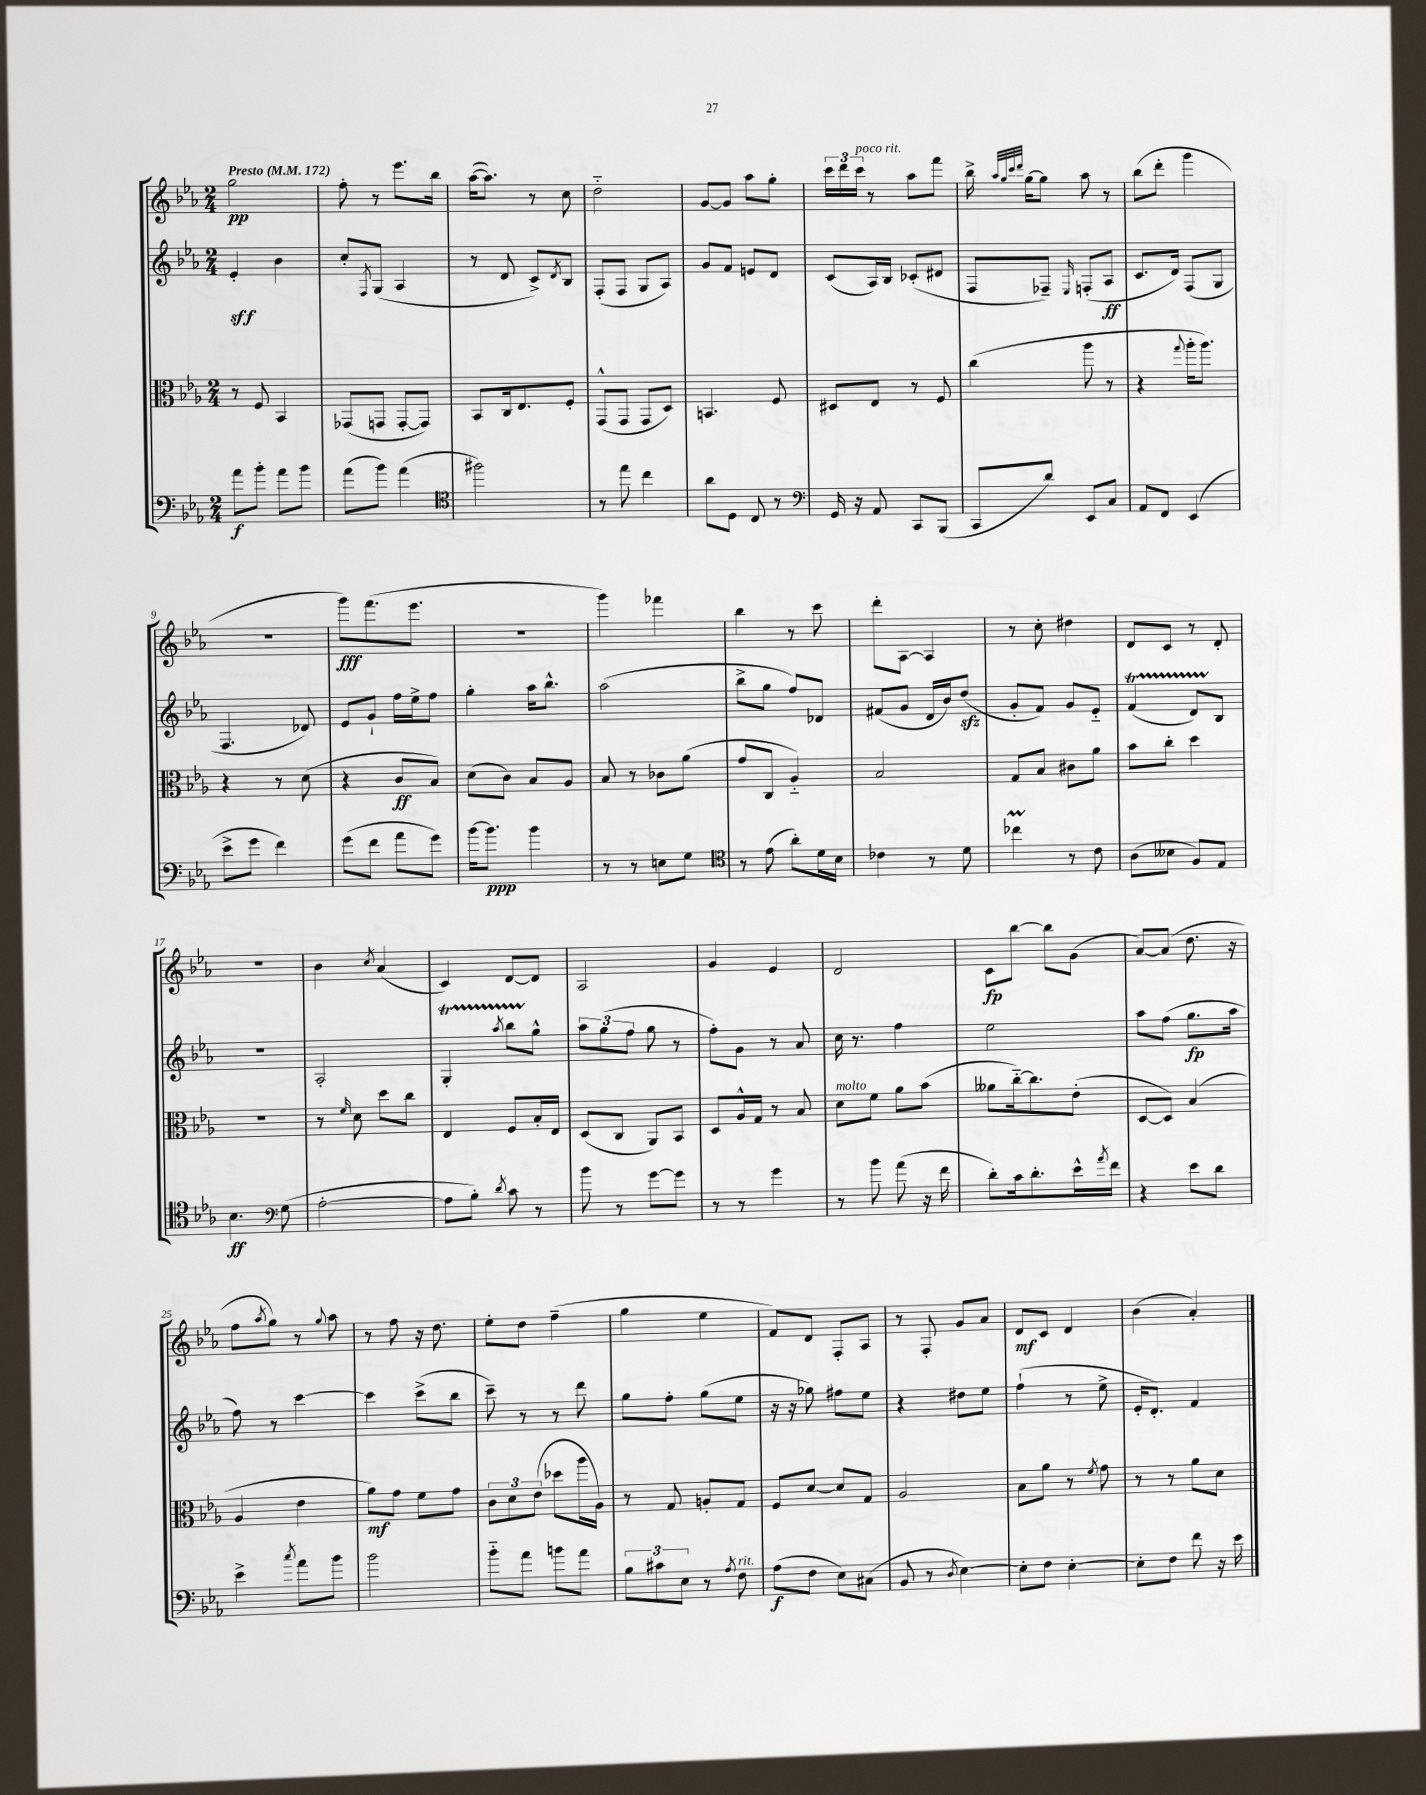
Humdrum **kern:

**kern	**kern	**kern	**kern
*staff4	*staff3	*staff2	*staff1
*clefF4	*clefC3	*clefG2	*clefG2
*k[b-e-a-]	*k[b-e-a-]	*k[b-e-a-]	*k[b-e-a-]
*M2/4	*M2/4	*M2/4	*M2/4
*MM172	*MM172	*MM172	*MM172
8a-\L	8r	4e-'/	2gg\
8b-'\J	8F/	.	.
8a-\L	4BB-/	4b-\	.
8b-\J	.	.	.
=	=	=	=
(8a-\L	(8GG-/L	8cc'/L	8ff'\
.	.	8qF/	.
8b-\J)	8GG/J	(8G/J	8r
(4a-\	[8GG'/L	4A-/	8.eee-\L
.	8GG/]J)	.	.
.	.	.	16bb-\Jk
=	=	=	=
*clefC4	*	*	*
2ff#\)	8BB-/L	8r	([16aa-\LK
.	.	.	8.aa-\]J)
.	16C/k	8d/	.
.	8.E-/	.	.
.	.	8c^/L)	8r
.	.	8qd/	.
.	8F'/J	8B-/J	8cc\
=	=	=	=
8r	(8GG^^/L	(8F'/L	2dd'~\
8ee-\	8GG/J	8F/J	.
4cc\	8GG/L	8G/L	.
.	8D/J)	8A-/J)	.
=	=	=	=
8a-\L	4.BB/	8g/L	[8g/L
8D\J	.	8f/J	8g/]J
8C/	.	8e/L	8aa-\L
8r	8F/	8d/J	8gg'\J
=	=	=	=
*clefF4	*	*	*
16GG/	8D#/L	(8c/L	24ccc\LL
.	.	.	24ddd\
16r	.	.	.
.	.	.	24ccc\JJ
8AA-/	8E-/J	16A-/L)	8r
.	.	16B-/JJ	.
8CC/L	8r	(8c-'/L	8aa-\L
(8BBB-/J	8F/	8d#/J	8fff\J
=	=	=	=
8CC/L	(4cc\	8F/L	16bb-^\
.	.	.	32qqaa-/LLL
.	.	.	32qqgg/
.	.	.	32qqccc/
.	.	.	32qqddd/JJJ
.	.	.	[16gg\LK
8d/J)	.	8F-~/J)	8gg\]J
.	.	16qqE-/	.
8EE-/L	8aa-\	(8F'/L	8aa-\
8C/J	8r	8A-/J	8r
=	=	=	=
8AA-/L	4r	8.c/L	(8bb-\L
8FF/J	.	.	8ddd'\J
.	.	16d/Jk)	.
.	8qqgg/	.	.
(4EE-/	16aa-'\LK	(8F/L	4ggg\
.	8.aa-\J)	.	.
.	.	8G/J	.
=	=	=	=
8e-^\L	4r	4.F/	2r
8g\J	.	.	.
4f\)	8r	.	.
.	(8d\	8d-/)	.
=	=	=	=
(8g\L	4r	8e-/L	8ggg\L)
8f\J	.	8g`/J	(8.fff\
8a-\L	8c/L	16ff\LL	.
.	.	16ee-^\J	8.eee-\J
8g\J)	8B-/J)	8ff\J	.
=	=	=	=
[16b-\LK	(8d\L	4gg'\	2r
8.b-\]J	.	.	.
.	8c\J)	.	.
4b-\	8B-/L	16aa-\LK	.
.	.	8.bb-^^\J	.
.	8A-/J	.	.
=	=	=	=
8r	8B-/	(2aa-\	4ggg\)
8r	8r	.	.
8E\L	8c-\L	.	4fff-\
8G\J	(8a-\J	.	.
=	=	=	=
*clefC4	*	*	*
8r	8g/L	8bb-^\L	4bb-\
(8e-\	8C/J	8gg\J	.
8a-'\L)	4A-'~/)	8ff/L)	8r
16d\L	.	8d-/J	8ccc\
16B-\JJ	.	.	.
=	=	=	=
4c-\	2B-/	(8f#/L	8ddd'\L
.	.	8g/J	[8A-\J
8r	.	16d/LL	4A-/]
.	.	16b-/J)	.
8d\	.	(8dd/J	.
=	=	=	=
4cc-\	8G/L	8g'/L	8r
.	8B-/J	8f/J)	8cc'\
8r	8c#\L	8g/L	4dd#\
8c\	8a-\J	8e-'~/J	.
=	=	=	=
(8A-\L	8b-\L	(4f/	8d/L
8B--\J	8cc'\J	.	8c/J
8F/L)	4dd\	8d/L)	8r
8E-/J	.	8B-/J	8d'/
=	=	=	=
4.B-\	2r	2r	2r
*clefF4	*	*	*
(8G\	.	.	.
=	=	=	=
[2A-'\	8r	2A-'/	4b-\
.	16qqf/	.	.
.	8d\	.	.
.	.	.	8qcc/
.	8dd\L	.	(4a-/
.	8cc\J	.	.
=	=	=	=
8A-\]L	4E-/	4G'/	4c/)
8B-'\J)	.	.	.
8qd/	.	8qaa-/	.
8c\	8F/L	8bb-\L	[8d/L
8r	16B-'/L	8gg^^\J	8d/]J
.	16E-/JJ	.	.
=	=	=	=
8b-\	(8D/L	12aa-\L	2A-/
.	.	(12gg\	.
8r	8C/J	.	.
.	.	12ff\J	.
[8g\L	8AA-/L)	8gg\	.
8g\]J	8BB-/J	8r	.
=	=	=	=
8r	8D/L	8ff'\L)	4g/
8r	16A-^^/L	8g\J	.
.	16G/JJ	.	.
4g\	8r	8r	4e-/
.	8B-/	8a-/	.
=	=	=	=
8r	8d\L	16cc\	2d/
.	.	8.r	.
8b-\	8f\J	.	.
(8a-\	8a-\L	4ff\	.
16r	(8b-\J	.	.
16f\	.	.	.
=	=	=	=
8d'\L)	8a--\L	2ee-\	8c\L
16c\k	[16cc'~\k)	.	[8bb-\J
8.d'\	8.cc\]	.	.
.	.	.	8bb-\]L
16e-^^\L	(8e-'\J	.	(8g\J
8qa-/	.	.	.
16f\JJ	.	.	.
=	=	=	=
4r	[8D/L	8aa-\L	[8a-/L)
.	8D/]J)	(8ff\J	(8a-/]J
8e-\L	(4B-/	8.gg\L	8.dd\
8d\J	.	.	.
.	.	16aa-\Jk	16r
=	=	=	=
4e-^\	4A-/	8ff\)	8ff\L
.	.	.	8qaa-/
.	.	8r	8gg\J)
8qcc/	.	.	.
8a-\L	4e-\	[4ccc\	8r
.	.	.	8qqgg/
8b-\J	.	.	8aa-\
=	=	=	=
2b-\	8a-\L)	4ccc\]	8r
.	8g\J	.	8ff\
.	8f\L	(8ccc^\L	16r
.	.	.	8.dd\
.	8g\J	8bb-\J	.
=	=	=	=
8b-'~\L	12c\L	8ccc~\)	8ee-'\L
.	12d\	.	.
8a-\J	.	8r	8dd\J
.	(12e-\J	.	.
8b\L	8dd-\L	8r	(4ff~\
8a-\J	16aa-\L	8ddd\	.
.	16A-\JJ)	.	.
=	=	=	=
12B-\L	8r	8gg\L	4gg\
12c#\	.	.	.
.	8G/	8ff'\J	.
12E-\J	.	.	.
8r	8A'/L	(8gg\L	4ee-\
8qA-/	.	.	.
8F\	8G/J	8ee-\J	.
=	=	=	=
(8A-\L	8F/L	16r	8f/L)
.	.	16r	.
8F\J	[8d/J	8gg-\)	8d/J
8E-\L)	8d/]L	8ff#\L	8F'/L
(8C#\J	8G/J	8ee-\J	8A-/J
=	=	=	=
8BB-/	2A-/	4r	8r
8r	.	.	8F'/
8qD/	.	.	.
[4E-\)	.	8dd#\L	8g/L
.	.	8ee-\J	8a-/J
=	=	=	=
8E-'\]L	8B-\L	(4ff`\	8d/L
8F\J	8a-\J	.	8c/J
[4E-'\	8r	8r	4d/
.	8qf/	.	.
.	8g\	8ee-^\	.
=	=	=	=
8E-'\]L	8r	16e-'/LK	(4b-\
.	.	8.d'/J)	.
8F\J	8r	.	.
8f\	8a-\L	4f/	4a-'/)
16r	8d\J	.	.
16e-\	.	.	.
==	==	==	==
*-	*-	*-	*-
